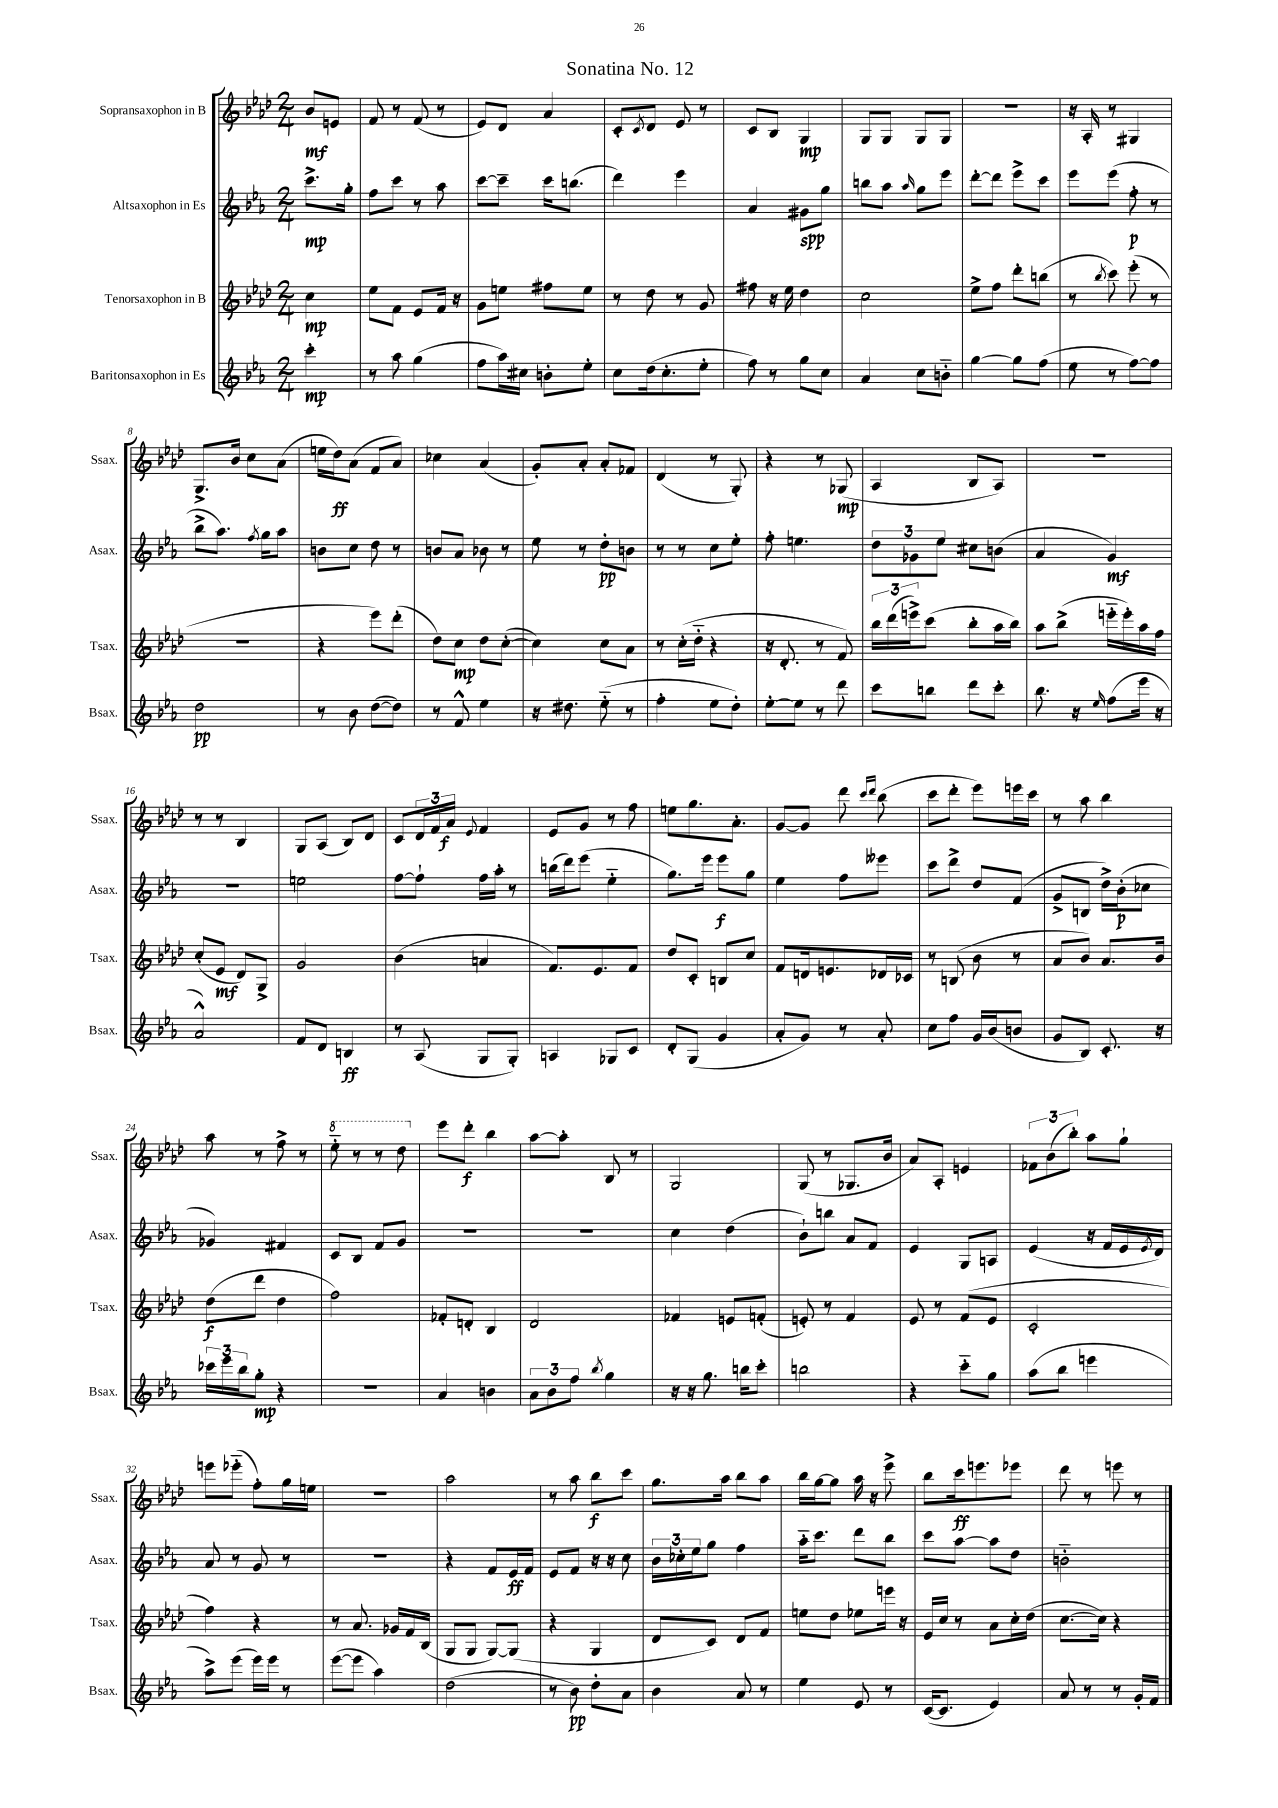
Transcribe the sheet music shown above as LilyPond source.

\header { title = "Sonatina No. 12" }
<<
\new StaffGroup <<
\new Staff = "s0" \with { instrumentName = "Sopransaxophon in B" shortInstrumentName = "Ssax." } {
    \clef treble \key aes \major \numericTimeSignature \time 2/4 \partial 4
    bes'8\mf e'8 |
    f'8 r8 f'8( r8 |
    ees'8) des'8 aes'4 |
    c'8-. \acciaccatura { c'8 } des'8 ees'8 r8 |
    c'8 bes8 g4\mp |
    g8 g8 g8 g8 |
    r2 |
    r16 aes16-. r8 gis4 |
    g8.-> bes'16 c''8 aes'8( |
    e''16 des''16\ff) aes'8( f'8 aes'8) |
    ces''4 aes'4( |
    g'8-.) aes'8-. aes'8-. fes'8 |
    des'4( r8 g8-.) |
    r4 r8 ges8\mp( |
    aes4 bes8 aes8) |
    R2 |
    r8 r8 bes4 |
    g8 aes8( bes8) des'8 |
    c'8 \tuplet 3/2 { des'16 f'16 aes'16\f } \appoggiatura { ees'8 } f'4 |
    ees'8 g'8 r8 f''8 |
    e''8 g''8. aes'8.-. |
    g'8~ g'8 des'''8 \grace { c'''16 des'''16 } bes''8( |
    c'''8 des'''8-. ees'''8) e'''16 c'''16 |
    r8 aes''8 bes''4 |
    aes''8 r8 f''8-> r8 |
    \ottava #1 ees'''8-_ r8 r8 des'''8 \ottava #0 |
    ees'''8 des'''8-.\f bes''4 |
    aes''8~ aes''8-. bes8 r8 |
    g2 |
    g8( r8 ges8. bes'16 |
    aes'8) aes8-. e'4 |
    \tuplet 3/2 { fes'8 bes'8( bes''8-.) } aes''8 g''8-! |
    e'''8 ees'''8-_( f''8-.) g''16 e''16 |
    r2 |
    aes''2 |
    r8 aes''8 bes''8\f c'''8 |
    g''8. aes''16 bes''8 aes''8 |
    bes''16 g''16~ g''8 aes''16 r16 ees'''8-> |
    bes''8 c'''16\ff e'''8. ees'''8 |
    des'''8 r8 e'''8 r8 \bar "|." |
}
\new Staff = "s1" \with { instrumentName = "Altsaxophon in Es" shortInstrumentName = "Asax." } {
    \clef treble \key ees \major \numericTimeSignature \time 2/4 \partial 4
    c'''8.->\mp g''16-. |
    f''8 c'''8 r8 aes''8 |
    c'''8~ c'''8-- c'''16 b''8.( |
    d'''4) ees'''4 |
    aes'4 gis'8\spp g''8 |
    b''8 aes''8 \grace { aes''16 } g''8 ees'''8 |
    d'''8~-. d'''8 ees'''8-> c'''8 |
    ees'''8 ees'''8( f''8-.\p r8 |
    bes''8-> aes''8.) \acciaccatura { f''8 } g''16 aes''8 |
    b'8 c''8 d''8 r8 |
    b'8 aes'8 bes'8 r8 |
    ees''8 r8 d''8-.\pp b'8 |
    r8 r8 c''8 ees''8-. |
    f''8-. e''4. |
    \tuplet 3/2 { d''8 ges'8 ees''8 } cis''8 b'8( |
    aes'4 g'4\mf) |
    r2 |
    e''2 |
    f''8~ f''8-! f''16 aes''16-. r8 |
    b''16( d'''16) ees'''8( ees''4-_ |
    g''8.) ees'''16 ees'''8\f g''8 |
    ees''4 f''8 eeses'''8 |
    c'''8 d'''8-> d''8 f'8( |
    g'8-> b8 d''16->) bes'16-.\p( ces''8 |
    ges'4) fis'4 |
    c'8 bes8 f'8 g'8 |
    R2 |
    R2 |
    c''4 d''4( |
    bes'8-!) b''8 aes'8 f'8 |
    ees'4 g8 a8 |
    ees'4( r16 f'16 ees'16 \acciaccatura { ees'8 } d'16) |
    aes'8 r8 g'8 r8 |
    R2 |
    r4 f'8 ees'16\ff f'16 |
    ees'8 f'8 r16 r16 c''8 |
    \tuplet 3/2 { bes'16 ces''16-. ees''16 } g''8 f''4 |
    aes''16-_ c'''8. d'''8 bes''8 |
    c'''8 aes''8~ aes''8 d''8 |
    b'2-_ \bar "|." |
}
\new Staff = "s2" \with { instrumentName = "Tenorsaxophon in B" shortInstrumentName = "Tsax." } {
    \clef treble \key aes \major \numericTimeSignature \time 2/4 \partial 4
    c''4\mp |
    ees''8 f'8 ees'8 f'16 r16 |
    g'8 e''8 fis''8 e''8 |
    r8 des''8 r8 g'8 |
    fis''8 r16 ees''16 des''4 |
    c''2 |
    ees''8-> f''8 des'''8-. b''8( |
    r8 \acciaccatura { bes''8 } c'''8) ees'''8-.( r8 |
    r2 |
    r4 ees'''8) des'''8-.( |
    des''8) c''8\mp des''8 c''8~-.( |
    c''4) c''8 aes'8 |
    r8 c''16-.( des''16-_ r4 |
    r16 des'8.-. r8 f'8) |
    \tuplet 3/2 { bes''16 des'''16( e'''16->) } c'''8( bes''8-. aes''16 bes''16) |
    aes''8 bes''8->( e'''16-_ e'''16-.) aes''16 f''16 |
    c''8-.( ees'8\mf des'8) g8-> |
    g'2 |
    bes'4( a'4 |
    f'8.) ees'8. f'8 |
    des''8 c'8-. b8 c''8 |
    f'8 d'16 e'8. des'16 ces'16 |
    r8 b8( bes'8 r8 |
    aes'8 bes'8) aes'8. bes'16 |
    des''8\f( des'''8 des''4 |
    f''2) |
    fes'8-. d'8-. bes4 |
    des'2 |
    fes'4 e'8 f'8-.( |
    e'8-.) r8 f'4 |
    ees'8 r8 f'8( ees'8 |
    c'2-. |
    f''4) r4 |
    r8 aes'8. ges'16 f'16 bes16( |
    g8 g8 g8~) g8( |
    r4 g4 |
    des'8 c'8) des'8 f'8 |
    e''8 des''8 ees''8 e'''16 r16 |
    ees'16 c''16 r8 aes'8 c''16-. des''16( |
    c''8.~ c''16) r4 \bar "|." |
}
\new Staff = "s3" \with { instrumentName = "Baritonsaxophon in Es" shortInstrumentName = "Bsax." } {
    \clef treble \key ees \major \numericTimeSignature \time 2/4 \partial 4
    c'''4-.\mp |
    r8 aes''8 g''4( |
    f''8 aes''16) cis''16 b'8-. ees''8-. |
    c''8 d''16( c''8.-. ees''8-. |
    f''8) r8 g''8 c''8 |
    aes'4 c''8 b'8-_ |
    g''4~ g''8 f''8( |
    ees''8 r8 f''8~) f''8 |
    d''2\pp |
    r8 bes'8 d''8~( d''8) |
    r8 f'8-^ ees''4 |
    r16 dis''8. ees''8-_( r8 |
    f''4-. ees''8 d''8-.) |
    ees''8~-. ees''8 r8 d'''8 |
    c'''8 b''8 d'''8 c'''8-. |
    bes''8. r16 \grace { ees''16 } f''8( ees'''16 r16 |
    aes'2-^) |
    f'8 d'8 b4\ff |
    r8 aes8( g8 g8-.) |
    a4 ges8 c'8 |
    d'8-. g8( g'4 |
    aes'8-. g'8) r8 aes'8-. |
    c''8 f''8 g'16 bes'16( b'8 |
    g'8 bes8) c'8.-. r16 |
    \tuplet 3/2 { ces'''16 ees'''16 bes''16 } g''8-.\mp r4 |
    r2 |
    aes'4 b'4 |
    \tuplet 3/2 { aes'8 bes'8 f''8 } \acciaccatura { bes''8 } g''4 |
    r16 r16 g''8. b''16 c'''8-. |
    b''2 |
    r4 c'''8-_ g''8 |
    aes''8( bes''8 e'''4 |
    aes''8->) ees'''8( ees'''16) ees'''16 r8 |
    ees'''8~( ees'''8 aes''4) |
    d''2( |
    r8 bes'8\pp) d''8-. aes'8 |
    bes'4 aes'8 r8 |
    ees''4 ees'8 r8 |
    c'16~( c'8. ees'4) |
    aes'8 r8 r8 g'16-. f'16 \bar "|." |
}
>>
>>
